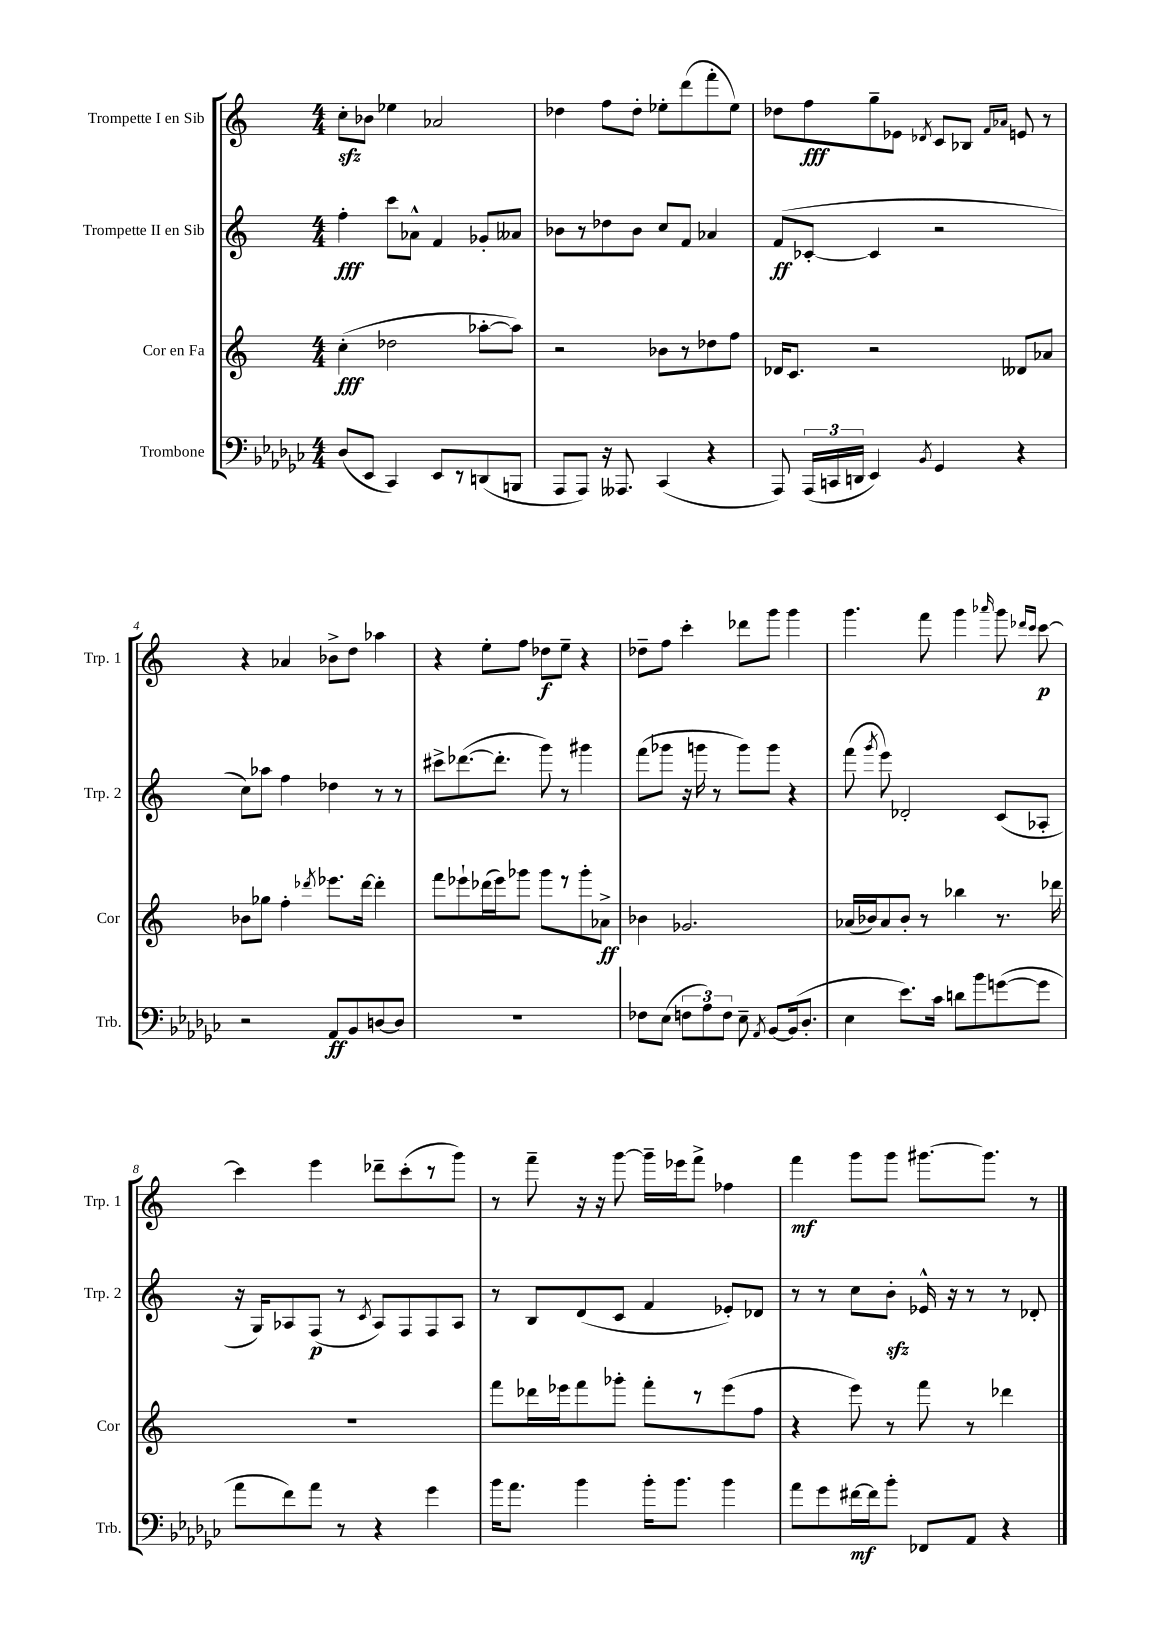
<<
\new StaffGroup <<
\new Staff = "s0" \with { instrumentName = "Trompette I en Sib" shortInstrumentName = "Trp. 1" } {
    \clef treble \key c \major \numericTimeSignature \time 4/4
    \autoBeamOff c''8[-.\sfz bes'8] ees''4 aes'2 |
    des''4 f''8[ des''8]-. ees''8[-. d'''8( f'''8-. ees''8]) |
    des''8[ f''8\fff g''8-- ees'8] \acciaccatura { des'8 } c'8[ bes8] \grace { f'16[ aes'16] } e'8 r8 |
    r4 aes'4 bes'8[-> d''8] aes''4 |
    r4 e''8[-. f''8] des''8[\f e''8]-- r4 |
    des''8[-- f''8] c'''4-. des'''8[ g'''8] g'''4 |
    g'''4. f'''8 g'''4 \grace { aes'''16 } g'''8 \grace { des'''16[ c'''16] } c'''8~\p |
    c'''4 e'''4 des'''8[-- c'''8-.( r8 g'''8]) |
    r8 f'''8-- r16 r16 g'''8~ g'''16[-- ees'''16 f'''8]-> fes''4 |
    f'''4\mf g'''8[ g'''8] gis'''8.[~ gis'''8.] r8 \bar "|." |
}
\new Staff = "s1" \with { instrumentName = "Trompette II en Sib" shortInstrumentName = "Trp. 2" } {
    \clef treble \key c \major \numericTimeSignature \time 4/4
    \autoBeamOff f''4-.\fff c'''8[ aes'8]-^ f'4 ges'8[-. aeses'8] |
    bes'8[ r8 des''8 bes'8] c''8[ f'8] aes'4 |
    f'8[\ff( ces'8]~-. ces'4 r2 |
    c''8[) aes''8] f''4 des''4 r8 r8 |
    cis'''8[-> des'''8.~( des'''8.]-. g'''8) r8 gis'''4 |
    f'''8[( ges'''8] r16 g'''16 r8 g'''8[) g'''8] r4 |
    f'''8( \acciaccatura { g'''8 } e'''8) des'2-. c'8[( aes8]-. |
    r16 g16[) aes8 f8]\p( r8 \acciaccatura { c'8 } aes8[) f8 f8 aes8] |
    r8 b8[ d'8( c'8] f'4 ees'8[-.) des'8] |
    r8 r8 c''8[ b'8]-.\sfz ees'16-^ r16 r8 r8 des'8-. \bar "|." |
}
\new Staff = "s2" \with { instrumentName = "Cor en Fa" shortInstrumentName = "Cor" } {
    \clef treble \key c \major \numericTimeSignature \time 4/4
    \autoBeamOff c''4-.\fff( des''2 aes''8[~-. aes''8]) |
    r2 bes'8[ r8 des''8 f''8] |
    des'16[ c'8.] r2 deses'8[ aes'8] |
    bes'8[ ges''8] f''4-. \acciaccatura { des'''8 } ees'''8.[ des'''16]~ des'''4-. |
    f'''8[ ees'''8-! des'''16( ees'''16) ges'''8] ges'''8[ r8 ges'''8-. aes'8]->\ff |
    bes'4 ges'2. |
    aes'16[( bes'16) aes'8 bes'8]-. r8 bes''4 r8. des'''16 |
    R1 |
    f'''8[ des'''16 ees'''16 f'''8 ges'''8]-. f'''8[-. r8 ees'''8( f''8] |
    r4 e'''8) r8 f'''8 r8 des'''4 \bar "|." |
}
\new Staff = "s3" \with { instrumentName = "Trombone" shortInstrumentName = "Trb." } {
    \clef bass \key ges \major \numericTimeSignature \time 4/4
    \autoBeamOff des8[( ees,8] ces,4) ees,8[ r8 d,8( b,,8] |
    aes,,8[ aes,,8]) r16 aeses,,8. ces,4( r4 |
    aes,,8) \tuplet 3/2 { aes,,16[( c,16 d,16] } ees,4) \acciaccatura { bes,8 } ges,4 r4 |
    r2 aes,8[\ff bes,8 d8~ d8] |
    R1 |
    fes8[ ees8]( \tuplet 3/2 { f8[ aes8) f8] } ees8-- \acciaccatura { aes,8 } bes,8[~ bes,16( des8.]-. |
    ees4 ees'8.[) ces'16] d'8[ bes'8 g'8~( g'8] |
    aes'8[ f'8) aes'8] r8 r4 ges'4 |
    bes'16[ aes'8.] bes'4 bes'16[-. bes'8.] bes'4 |
    aes'8[ ges'8 fis'16~\mf fis'16 bes'8]-. fes,8[ aes,8] r4 \bar "|." |
}
>>
>>
